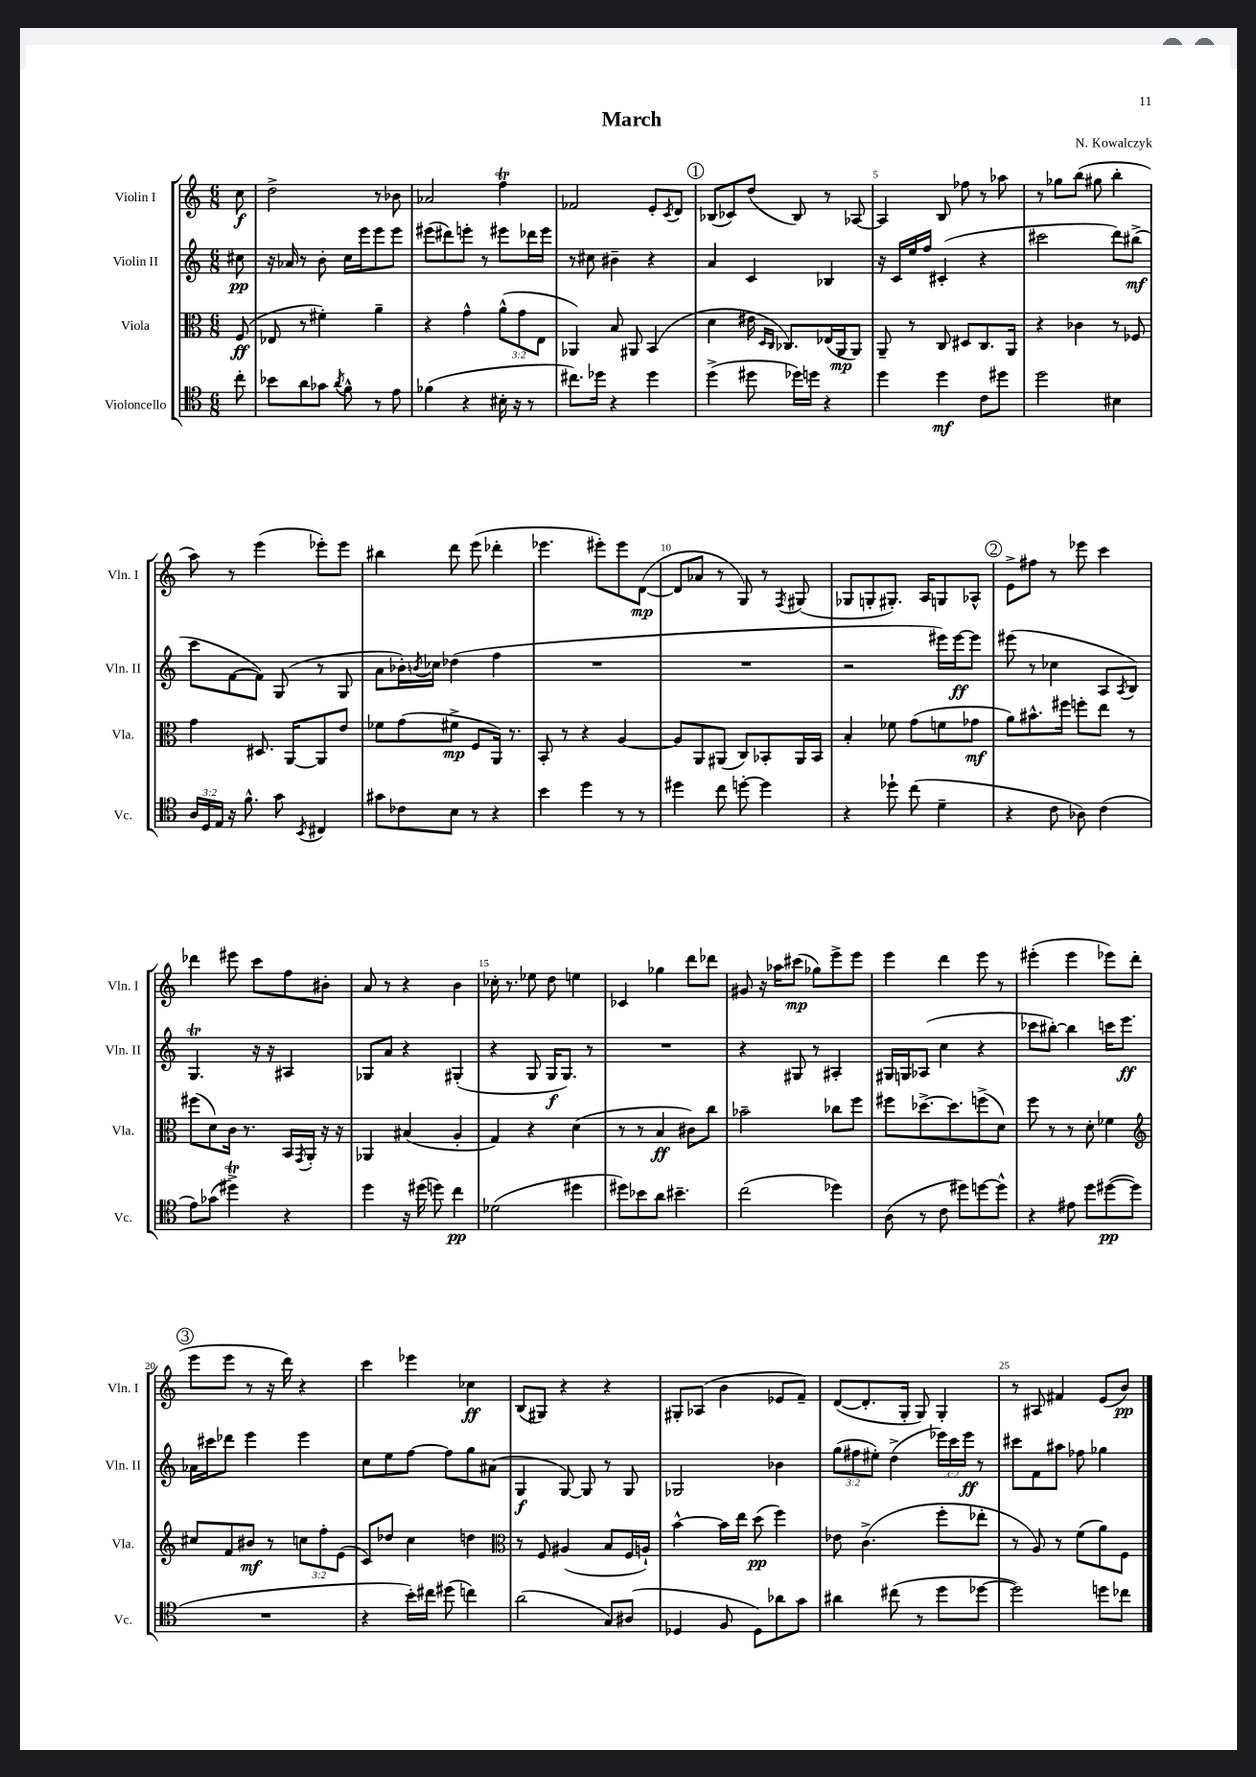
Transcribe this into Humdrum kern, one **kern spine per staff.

**kern	**kern	**kern	**kern
*staff4	*staff3	*staff2	*staff1
*clefC4	*clefC3	*clefG2	*clefG2
*k[]	*k[]	*k[]	*k[]
*M6/8	*M6/8	*M6/8	*M6/8
8cc'\	(8F/	8cc#\	8cc\
=	=	=	=
8b-\L	8E-/	16r	2dd^\
.	.	16a-/	.
8a\	8r	8r	.
8g-\J	4f#'\)	8b'\	.
8qa/	.	.	.
8f^^\	.	16cc\LL	.
.	.	16eee\J	.
8r	4a~\	8eee\	8r
8e\	.	8eee\J	8b-\
=	=	=	=
(4f-\	4r	(8eee#\L	2a-/
.	.	8ddd#\)	.
4r	4g^^\	8eee'\J	.
.	.	8r	.
16B#'\	(12a^^\L	8eee#\L	4ff\
16r	.	.	.
.	12g\	.	.
8r	.	16ddd-\L	.
.	12E\J	.	.
.	.	16eee#\JJ	.
=	=	=	=
8.cc#\L)	4AA-/)	8r	2f-/
.	.	8cc#\	.
16dd-\Jk	.	.	.
4r	8B/	4b#~\	.
.	8AA#/	.	.
4dd-\	(4BB/	4r	8e'/L
.	.	.	8qc/
.	.	.	8d/J
=	=	=	=
(4dd^\	4d\	4a/	(8B-/L
.	.	.	8c-/)
8dd#\	16e#\	4c/	(8dd/J
.	16qqD/LL	.	.
.	16qqC/JJ	.	.
.	8.C-/L)	.	.
16dd-\LL)	.	.	8B-/)
16dd\JJ	.	.	.
4r	(16E-/L	4B-/	8r
.	16AA/J	.	.
.	8AA/J)	.	[8A-/
=	=	=	=
4dd\	8AA~/	16r	4A-/]
.	.	16c/LL	.
.	8r	16ee/	.
.	.	16ff/JJ	.
4dd\	8C/	(4c#'/	8B/
.	8D#/L	.	8ff-\
8c\L	8.C/	4r	8r
8dd#\J	.	.	8aa-\
.	16AA/Jk	.	.
=	=	=	=
2dd\	4r	2ccc#\	8r
.	.	.	8gg-\L
.	4c-\	.	(8bb\J
.	.	.	8gg#\
4B#\	8r	8ddd\L)	4bb'\
.	8F-/	(8bb#^\J	.
=	=	=	=
24A/LL	4g\	8ccc\L	8aa\)
24D/	.	.	.
24E/JJ	.	.	.
16r	.	[8f\	8r
8.f^^\	.	.	.
.	8.D#/	8f\]J)	(4eee\
8g\	.	(8G/	.
.	[16AA/LK	.	.
8qBB/	.	.	.
4C#/	8AA/]	8r	8eee-'\L)
.	8e/J	8G/	8eee-\J
=	=	=	=
8g#\L	8f-\L	8a\L	4bb#\
8c-\	(8g\	16b-'\L)	.
.	.	8qb/	.
.	.	16cc-\JJ	.
8B\J	8f#^\J	(4dd-\	8ddd\
8r	8F/L	.	(8eee\
4r	16AA/Jk)	4ff\	4ddd-'\
.	8.r	.	.
=	=	=	=
4b\	8BB'/	2.r	4.eee-\
.	8r	.	.
4dd\	4r	.	.
.	.	.	8eee#'\L)
8r	[4A/	.	8eee#\
8r	.	.	([8d\J
=	=	=	=
4dd#\	8A/]L	2.r	8d/]L
.	8AA/	.	8a-/J
8cc\	(8AA#/J	.	8r
[8dd'\	8C/L)	.	8G/)
4dd\]	8BB-'/	.	8r
.	.	.	8qF/
.	16AA#/L	.	(8G#/
.	16BB-/JJ	.	.
=	=	=	=
4r	4B'/	2r	8G-/L
.	.	.	8G'/
8dd-`\	8f-\	.	8.G#'/J)
(8cc\	(8g\L	.	.
.	.	.	16A/LK
4d~\	8f\	16eee#\LL)	8G/
.	.	[16eee#\J	.
.	8g-\J	8eee#\]J	8A-^^/J
=	=	=	=
4r	8a\L)	(8eee#\	8e^\L
.	8.b#^^\	8r	8ff#\J
8c\	.	4cc-\	8r
.	16ff#\Jk	.	.
8A-\)	8ff'\L	.	8eee-\
(4c\	8ee\J	8A/L	4ccc\
.	.	8qA/	.
.	8r	8B/J)	.
=	=	=	=
8e\L)	(8ff#\L	4.G/	4ddd-\
(8g-\J	8d\)	.	.
4dd#^\)	16c\Jk	.	8eee#\
.	8.r	.	.
.	.	16r	8ccc\L
.	.	16r	.
4r	16BB/LL	4A#/	8ff\
.	8qGG/	.	.
.	16AA'/JJ	.	.
.	16r	.	8b#'\J
.	16r	.	.
=	=	=	=
4dd\	4AA-/	8G-/L	8a/
.	.	8a/J	8r
16r	(4B#/	4r	4r
(16dd#\	.	.	.
8dd\)	.	.	.
4cc\	4A'/	(4G#'/	4b\
=	=	=	=
(2d-\	4G/)	4r	16cc-'\
.	.	.	8.r
.	4r	8G/	8ee-\
.	.	16G/LK	8dd\
.	.	8.G/J)	.
4dd#\	(4d\	.	4ee\
.	.	8r	.
=	=	=	=
8dd#\L)	8r	2.r	4c-/
8b-\	8r	.	.
8a\J	4B/	.	4gg-\
4.b#~\	.	.	.
.	8c#\L)	.	8ddd\L
.	8cc\J	.	8ddd-\J
=	=	=	=
(2cc\	2b-~\	4r	8g#/
.	.	.	16r
.	.	.	16aa-\LK
.	.	8G#/	(8ccc#\J
.	.	8r	8gg-\L)
4dd-\)	8cc-\L	4A#'/	8eee^\
.	8ff\J	.	8eee\J
=	=	=	=
(8A\	8ff#\L	16G#/LL	4eee\
.	.	16G/J	.
8r	[8.dd-^\	(8A-/J	.
8c\	.	4cc\	4ddd\
.	8.dd-\]	.	.
8dd#\L)	.	.	.
[8dd\	(8ff^\	4r	8eee\
8dd^^\]J	8d\J)	.	8r
=	=	=	=
4r	8ff\	8ccc-\L	(4eee#'\
.	8r	[8bb#'\J)	.
8e#\	8r	4bb#\]	4eee#\
8dd\L	8d'\	.	.
([8dd#\	4f-\	16ccc\LK	8eee-\L)
.	.	8.eee\J	.
8dd#\]J	.	.	(8ddd\J
=	=	=	=
*	*clefG2	*	*
2.r	8cc#/L	16a-\LL	8eee\L
.	.	16ccc#\J	.
.	8f/	8ddd-\J	8eee\J
.	8b#/J	4eee\	8r
.	8r	.	16r
.	.	.	16ddd\)
.	12cc\L	4eee\	4r
.	12ff'\	.	.
.	(12e\J	.	.
=	=	=	=
4r	8c/L)	8cc\L	4ccc\
.	8dd-/J	8ee\	.
16b'\LL)	4cc\	[8ff\J	4eee-\
16cc#\JJ	.	.	.
(8dd#\	.	8ff\]L	.
4cc\)	4dd\	8gg\	4cc-\
.	.	(8a#\J	.
=	=	=	=
*	*clefC3	*	*
(2a\	8r	4G/	(8B/L
.	8F/	.	8G#/J)
.	(4A#/	[8G/)	4r
.	.	8G/]	.
8G/L)	8B/L	8r	4r
(8A#/J	16F/L	8G/	.
.	16A`/JJ)	.	.
=	=	=	=
4D-/	[4b^^\	2G-/	8G#'/L
.	.	.	(8A-/J
8F/	16b\]LL	.	4b\
.	16ee\JJ	.	.
8D-\L)	(8dd\	.	.
8a-\	4ff\)	4b-\	8e-/L
8g\J	.	.	8f~/J)
=	=	=	=
4a#\	8e-\	(12gg\L	([8d/L
.	.	12ff#\	.
.	(4.c^\	.	8.d'/]
.	.	12ee#'\J)	.
(8cc#\	.	(4dd^\	.
.	.	.	16G'/Jk
8r	.	.	8G/)
8dd\L	8ff'\L	24eee-\LL)	4G'/
.	.	24ccc\	.
.	.	24eee-\JJ	.
[8dd-\J	8ee-'\J	8r	.
=	=	=	=
2dd-\])	8r	8ccc#\L	8r
.	8A/)	8f\	8A#/
.	8r	8aa#\J	4f#/
.	(8f\L	8ff-\	.
8dd\L	8a\)	4gg-\	(8e/L
8cc-\J	8F\J	.	8b/J)
==	==	==	==
*-	*-	*-	*-
